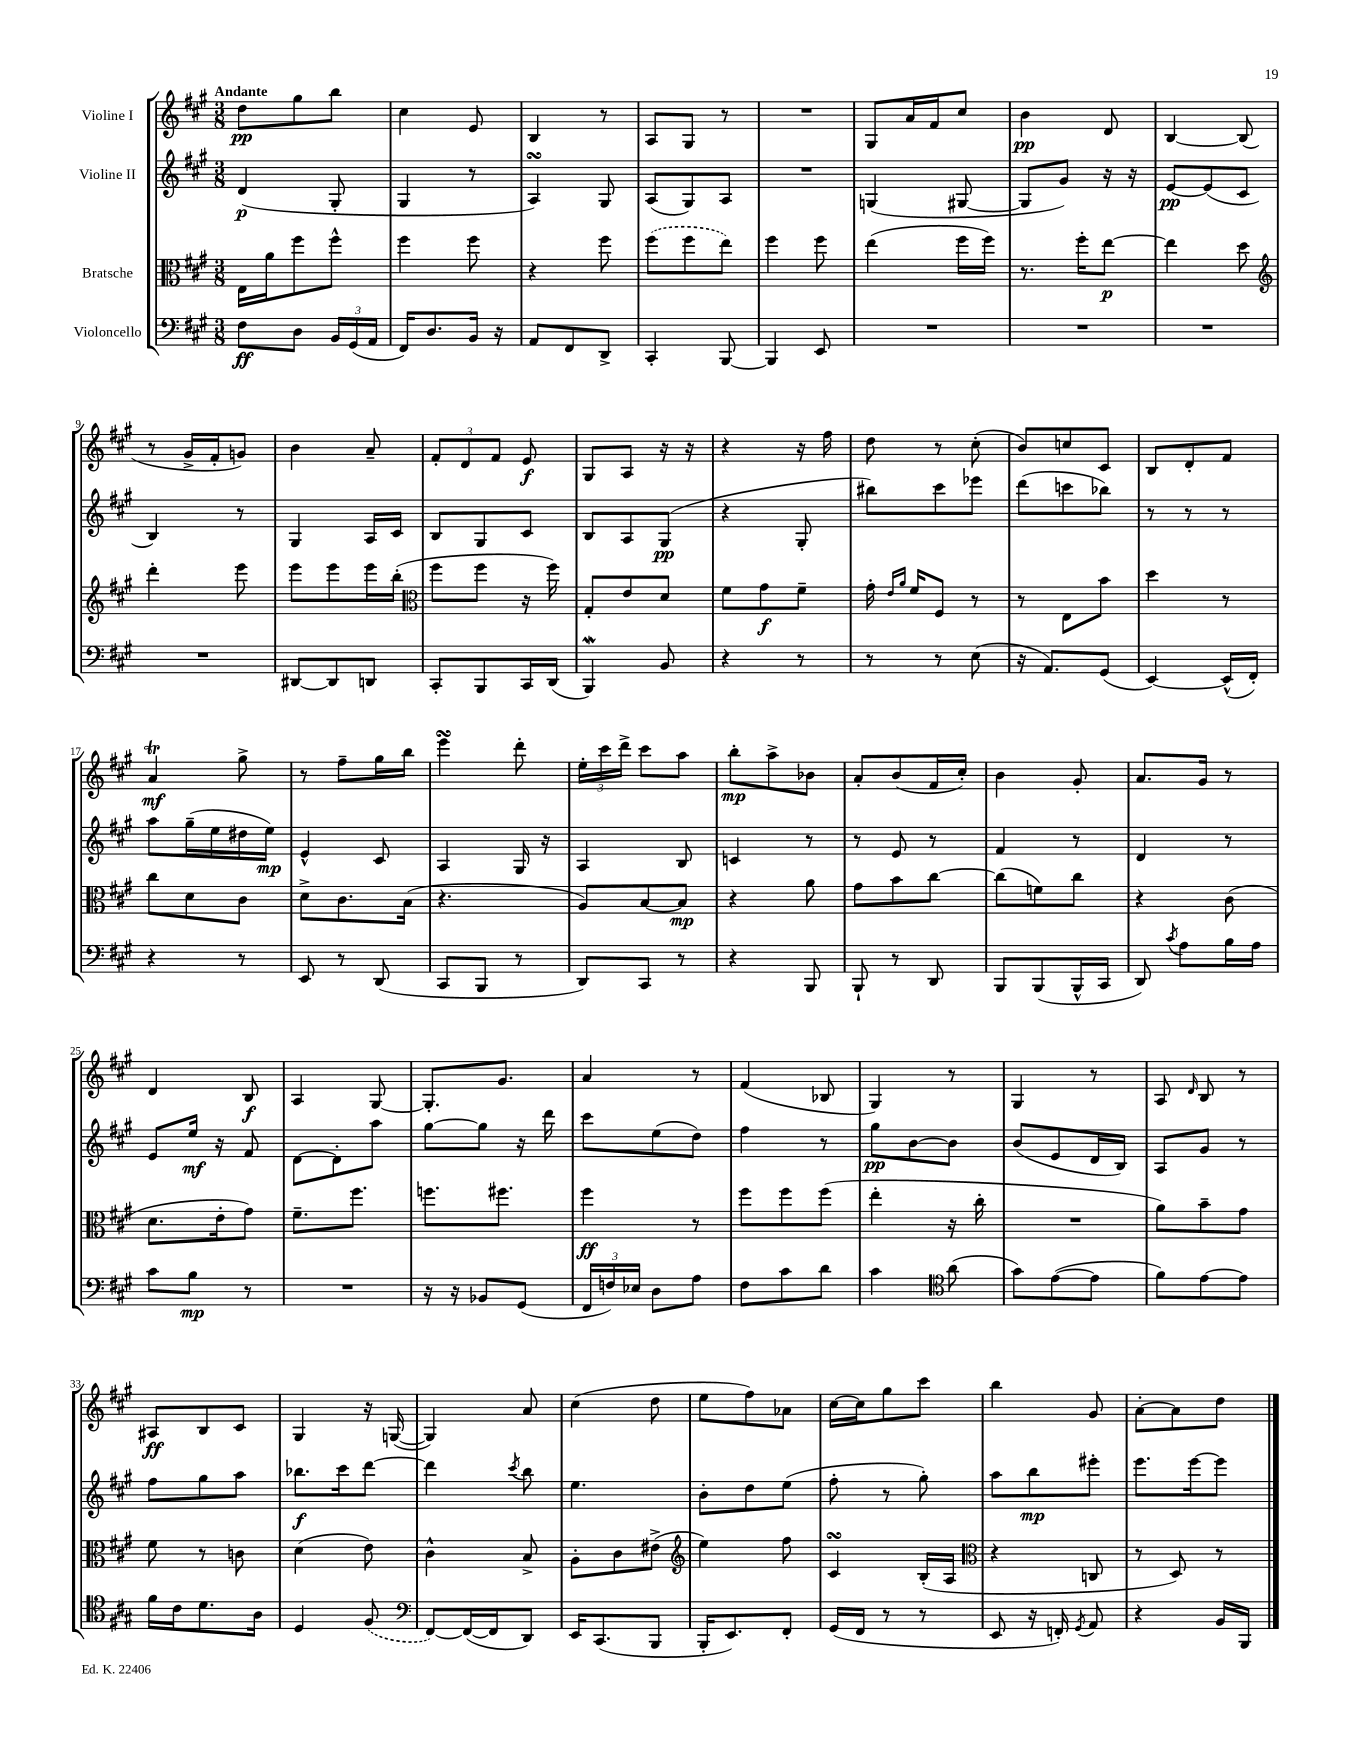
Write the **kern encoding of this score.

**kern	**dynam	**kern	**dynam	**kern	**dynam	**kern	**dynam
*part4	*part4	*part3	*part3	*part2	*part2	*part1	*part1
*staff4	*staff4	*staff3	*staff3	*staff2	*staff2	*staff1	*staff1
*I"Violoncello	*	*I"Bratsche	*	*I"Violine II	*	*I"Violine I	*
*clefF4	*	*clefC3	*	*clefG2	*	*clefG2	*
*k[f#c#g#]	*	*k[f#c#g#]	*	*k[f#c#g#]	*	*k[f#c#g#]	*
*M3/8	*	*M3/8	*	*M3/8	*	*M3/8	*
=1	=1	=1	=1	=1	=1	=1	=1
!	!	!	!	!	!	!LO:TX:a:B:t=Andante	!
8F#\L	ff	16E\LL	.	(4d/	p	8dd\L	pp
.	.	16a\J	.	.	.	.	.
8D\J	.	8ff#\	.	.	.	8gg#\	.
24BB/LL	.	8ff#^^\J	.	8G#'/	.	8bb\J	.
(24GG#/	.	.	.	.	.	.	.
24AA/JJ	.	.	.	.	.	.	.
=2	=2	=2	=2	=2	=2	=2	=2
16FF#/KL)	.	4ff#\	.	4G#/	.	4cc#\	.
8.D/	.	.	.	.	.	.	.
16BB/Jk	.	8ff#\	.	8r	.	8e/	.
16r	.	.	.	.	.	.	.
=3	=3	=3	=3	=3	=3	=3	=3
8AA/L	.	4r	.	4AsSSs/)	.	4B/	.
8FF#/	.	.	.	.	.	.	.
8DD^/J	.	8ff#\	.	8G#/	.	8r	.
=4	=4	=4	=4	=4	=4	=4	=4
4CC#'/	.	(8ff#\L	.	(8A/L	.	8A/L	.
.	.	8ff#\	.	8G#/)	.	8G#/J	.
[8BBB/	.	8ee\J)	.	8A/J	.	8r	.
=5	=5	=5	=5	=5	=5	=5	=5
4BBB/]	.	4ff#\	.	4.r	.	4.r	.
8EE/	.	8ff#\	.	.	.	.	.
=6	=6	=6	=6	=6	=6	=6	=6
4.r	.	(4ee\	.	(4Gn/	.	8G#/L	.
.	.	.	.	.	.	16a/L	.
.	.	.	.	.	.	16f#/J	.
.	.	16ff#\LL	.	[8G#X/	.	8cc#/J	.
.	.	16ff#\JJ)	.	.	.	.	.
=7	=7	=7	=7	=7	=7	=7	=7
4.r	.	8.r	.	8G#/L]	.	4b\	pp
.	.	.	.	8g#/J)	.	.	.
.	.	16ff#'\KL	.	.	.	.	.
.	.	[8ee\J	p	16r	.	8d/	.
.	.	.	.	16r	.	.	.
=8	=8	=8	=8	=8	=8	=8	=8
4.r	.	4ee\]	.	[8e/L	pp	[4B/	.
.	.	.	.	(8e/]	.	.	.
.	.	8dd\	.	8c#/J	.	(8B/]	.
!!LO:LB:g=z
=9	=9	=9	=9	=9	=9	=9	=9
*	*	*clefG2	*	*	*	*	*
4.r	.	4ddd'\	.	4B/)	.	8r	.
.	.	.	.	.	.	16g#^/LL	.
.	.	.	.	.	.	16f#'/J	.
.	.	8eee\	.	8r	.	8gn/J)	.
=10	=10	=10	=10	=10	=10	=10	=10
[8DD#X/L	.	8eee\L	.	4G#/	.	4b\	.
8DD#/]	.	8eee\	.	.	.	.	.
8DDn/J	.	16eee\L	.	16A/LL	.	8a~/	.
.	.	(16bb'\JJ	.	16c#/JJ	.	.	.
=11	=11	=11	=11	=11	=11	=11	=11
*	*	*clefC3	*	*	*	*	*
8CC#'/L	.	8ff#\L	.	8B/L	.	12f#'/L	.
.	.	.	.	.	.	12d/	.
8BBB/	.	8ff#\J	.	8G#/	.	.	.
.	.	.	.	.	.	12f#/J	.
16CC#/L	.	16r	.	8c#/J	.	8e/	f
(16DD/JJ	.	16ff#\)	.	.	.	.	.
=12	=12	=12	=12	=12	=12	=12	=12
4BBBW/)	.	8G#'/L	.	8B/L	.	8G#/L	.
.	.	8e/	.	8A/	.	8A/J	.
8BB/	.	8d/J	.	(8G#/J	pp	16r	.
.	.	.	.	.	.	16r	.
=13	=13	=13	=13	=13	=13	=13	=13
4r	.	8f#\L	.	4r	.	4r	.
.	.	8g#\	f	.	.	.	.
8r	.	8f#~\J	.	8G#'/	.	16r	.
.	.	.	.	.	.	16ff#\	.
=14	=14	=14	=14	=14	=14	=14	=14
8r	.	16g#'\	.	8bb#X\L)	.	8dd\	.
.	.	16qqe/LL	.	.	.	.	.
.	.	16qqa/JJ	.	.	.	.	.
.	.	16f#/KL	.	.	.	.	.
8r	.	8F#/J	.	8ccc#\	.	8r	.
(8E\	.	8r	.	8eee-X\J	.	(8cc#'\	.
=15	=15	=15	=15	=15	=15	=15	=15
16r	.	8r	.	(8ddd\L	.	8b/L)	.
8.AA/L)	.	.	.	.	.	.	.
.	.	8E\L	.	8cccn\	.	8ccn/	.
(8GG#/J	.	8b\J	.	8bb-X\J)	.	8c#/J	.
=16	=16	=16	=16	=16	=16	=16	=16
[4EE/)	.	4dd\	.	8r	.	8B/L	.
.	.	.	.	8r	.	8d'/	.
(16EE^^/LL]	.	8r	.	8r	.	8f#/J	.
16FF#'/JJ)	.	.	.	.	.	.	.
!!LO:LB:g=z
=17	=17	=17	=17	=17	=17	=17	=17
4r	.	8cc#\L	.	8aa\L	.	4aT/	mf
.	.	8d\	.	(16gg#~\L	.	.	.
.	.	.	.	16ee\	.	.	.
8r	.	8c#\J	.	16dd#X\	.	8gg#^\	.
.	.	.	.	16ee\JJ)	mp	.	.
=18	=18	=18	=18	=18	=18	=18	=18
8EE/	.	8d^\L	.	4e^^/	.	8r	.
8r	.	8.c#\	.	.	.	8ff#~\L	.
(8DD/	.	.	.	8c#/	.	16gg#\L	.
.	.	(16B\Jk	.	.	.	16bb\JJ	.
=19	=19	=19	=19	=19	=19	=19	=19
8CC#/L	.	4.r	.	4A/	.	4eeesSSS\	.
8BBB/J	.	.	.	.	.	.	.
8r	.	.	.	16G#/	.	8ddd'\	.
.	.	.	.	16r	.	.	.
=20	=20	=20	=20	=20	=20	=20	=20
8DD/L)	.	8A/L)	.	4A/	.	24ee'\LL	.
.	.	.	.	.	.	24ccc#\	.
.	.	.	.	.	.	24ddd^\JJ	.
8CC#/J	.	[8B/	.	.	.	8ccc#\L	.
8r	.	8B/J]	mp	8B/	.	8aa\J	.
=21	=21	=21	=21	=21	=21	=21	=21
4r	.	4r	.	4cn/	.	8bb'\L	mp
.	.	.	.	.	.	8aa^\	.
8BBB/	.	8a\	.	8r	.	8b-X\J	.
=22	=22	=22	=22	=22	=22	=22	=22
8BBB`/	.	8g#\L	.	8r	.	8a'/L	.
8r	.	8b\	.	8e/	.	(8b/	.
8DD/	.	[8cc#\J	.	8r	.	16f#/L	.
.	.	.	.	.	.	16cc#'/JJ)	.
=23	=23	=23	=23	=23	=23	=23	=23
8BBB/L	.	(8cc#\L]	.	4f#/	.	4b\	.
(8BBB/	.	8fn\)	.	.	.	.	.
16BBB^^/L	.	8cc#\J	.	8r	.	8g#'/	.
16CC#/JJ	.	.	.	.	.	.	.
=24	=24	=24	=24	=24	=24	=24	=24
8DD/)	.	4r	.	4d/	.	8.a/L	.
8qc#/	.	.	.	.	.	.	.
8A\L	.	.	.	.	.	.	.
.	.	.	.	.	.	16g#/Jk	.
16B\L	.	(8c#\	.	8r	.	8r	.
16A\JJ	.	.	.	.	.	.	.
!!LO:LB:g=z
=25	=25	=25	=25	=25	=25	=25	=25
8c#\L	.	8.d\L	.	8e/L	.	4d/	.
8B\J	mp	.	.	16ee/Jk	mf	.	.
.	.	16e'\k	.	16r	.	.	.
8r	.	8g#\J)	.	8f#/	.	8B/	f
=26	=26	=26	=26	=26	=26	=26	=26
4.r	.	8.f#~\L	.	[8d\L	.	4A/	.
.	.	.	.	8d'\]	.	.	.
.	.	8.ff#\J	.	.	.	.	.
.	.	.	.	8aa\J	.	[8G#/	.
=27	=27	=27	=27	=27	=27	=27	=27
16r	.	8.ffn\L	.	[8gg#\L	.	8.G#'/L]	.
16r	.	.	.	.	.	.	.
8BB-X/L	.	.	.	8gg#\J]	.	.	.
.	.	8.ff#X\J	.	.	.	8.g#/J	.
(8GG#/J	.	.	.	16r	.	.	.
.	.	.	.	16ddd\	.	.	.
=28	=28	=28	=28	=28	=28	=28	=28
24FF#/LL	.	4ff#\	ff	8ccc#\L	.	4a/	.
24Fn/)	.	.	.	.	.	.	.
24E-X/JJ	.	.	.	.	.	.	.
8D\L	.	.	.	(8ee\	.	.	.
8A\J	.	8r	.	8dd\J)	.	8r	.
=29	=29	=29	=29	=29	=29	=29	=29
8F#\L	.	8ff#\L	.	4ff#\	.	(4f#/	.
8c#\	.	8ff#\	.	.	.	.	.
8d\J	.	(8ff#\J	.	8r	.	8B-X/	.
=30	=30	=30	=30	=30	=30	=30	=30
4c#\	.	4ee'\	.	8gg#\L	pp	4G#/)	.
.	.	.	.	[8b\	.	.	.
*clefC4	*	*	*	*	*	*	*
(8a\	.	16r	.	8b\J]	.	8r	.
.	.	16cc#'\	.	.	.	.	.
=31	=31	=31	=31	=31	=31	=31	=31
8g#\L)	.	4.r	.	(8b/L	.	4G#/	.
([8e\	.	.	.	8e/	.	.	.
8e\J]	.	.	.	16d/L	.	8r	.
.	.	.	.	16B/JJ)	.	.	.
=32	=32	=32	=32	=32	=32	=32	=32
8f#\L)	.	8a\L)	.	8A/L	.	8A/	.
.	.	.	.	.	.	16qqd/	.
[8e\	.	8b~\	.	8g#/J	.	8B/	.
8e\J]	.	8g#\J	.	8r	.	8r	.
!!LO:LB:g=z
=33	=33	=33	=33	=33	=33	=33	=33
16f#\LL	.	8f#\	.	8ff#\L	.	8A#X/L	ff
16c#\J	.	.	.	.	.	.	.
8.d\	.	8r	.	8gg#\	.	8B/	.
.	.	8cn\	.	8aa\J	.	8c#/J	.
16A\Jk	.	.	.	.	.	.	.
=34	=34	=34	=34	=34	=34	=34	=34
4D/	.	(4d\	.	8.bb-X\L	f	4G#/	.
.	.	.	.	16ccc#\k	.	.	.
(8F#/	.	8e\)	.	[8ddd\J	.	16r	.
.	.	.	.	.	.	([16Gn/	.
=35	=35	=35	=35	=35	=35	=35	=35
*clefF4	*	*	*	*	*	*	*
[8FF#/L)	.	4c#^^\	.	4ddd\]	.	4G/])	.
(16FF#/L_	.	.	.	.	.	.	.
16FF#/J]	.	.	.	.	.	.	.
.	.	.	.	8qccc#/	.	.	.
8DD/J)	.	8B^/	.	8bb\	.	8a/	.
=36	=36	=36	=36	=36	=36	=36	=36
16EE/KL	.	8A'\L	.	4.ee\	.	(4cc#\	.
(8.CC#/	.	.	.	.	.	.	.
.	.	8c#\	.	.	.	.	.
8BBB/J	.	(8e#X^\J	.	.	.	8dd\	.
=37	=37	=37	=37	=37	=37	=37	=37
*	*	*clefG2	*	*	*	*	*
16BBB'/KL	.	4ee\)	.	8b'\L	.	8ee\L	.
8.EE/)	.	.	.	.	.	.	.
.	.	.	.	8dd\	.	8ff#\)	.
8FF#'/J	.	8ff#\	.	(8ee\J	.	8a-X\J	.
=38	=38	=38	=38	=38	=38	=38	=38
(16GG#/LL	.	4c#sSsS/	.	8ff#'\	.	[16cc#\LL	.
16FF#/JJ	.	.	.	.	.	16cc#\J]	.
8r	.	.	.	8r	.	8gg#\	.
8r	.	(16B'/LL	.	8gg#'\)	.	8ccc#\J	.
.	.	16A/JJ	.	.	.	.	.
=39	=39	=39	=39	=39	=39	=39	=39
*	*	*clefC3	*	*	*	*	*
8EE/	.	4r	.	8aa\L	.	4bb\	.
16r	.	.	.	8bb\	mp	.	.
16FFn'/)	.	.	.	.	.	.	.
8qGG#/	.	.	.	.	.	.	.
8AA/	.	8Cn/	.	8eee#X'\J	.	8g#/	.
=40	=40	=40	=40	=40	=40	=40	=40
4r	.	8r	.	8.eee\L	.	[8a'\L	.
.	.	8D/)	.	.	.	8a\]	.
.	.	.	.	[16eee\k	.	.	.
16BB/LL	.	8r	.	8eee\J]	.	8dd\J	.
16BBB/JJ	.	.	.	.	.	.	.
==	==	==	==	==	==	==	==
*-	*-	*-	*-	*-	*-	*-	*-
